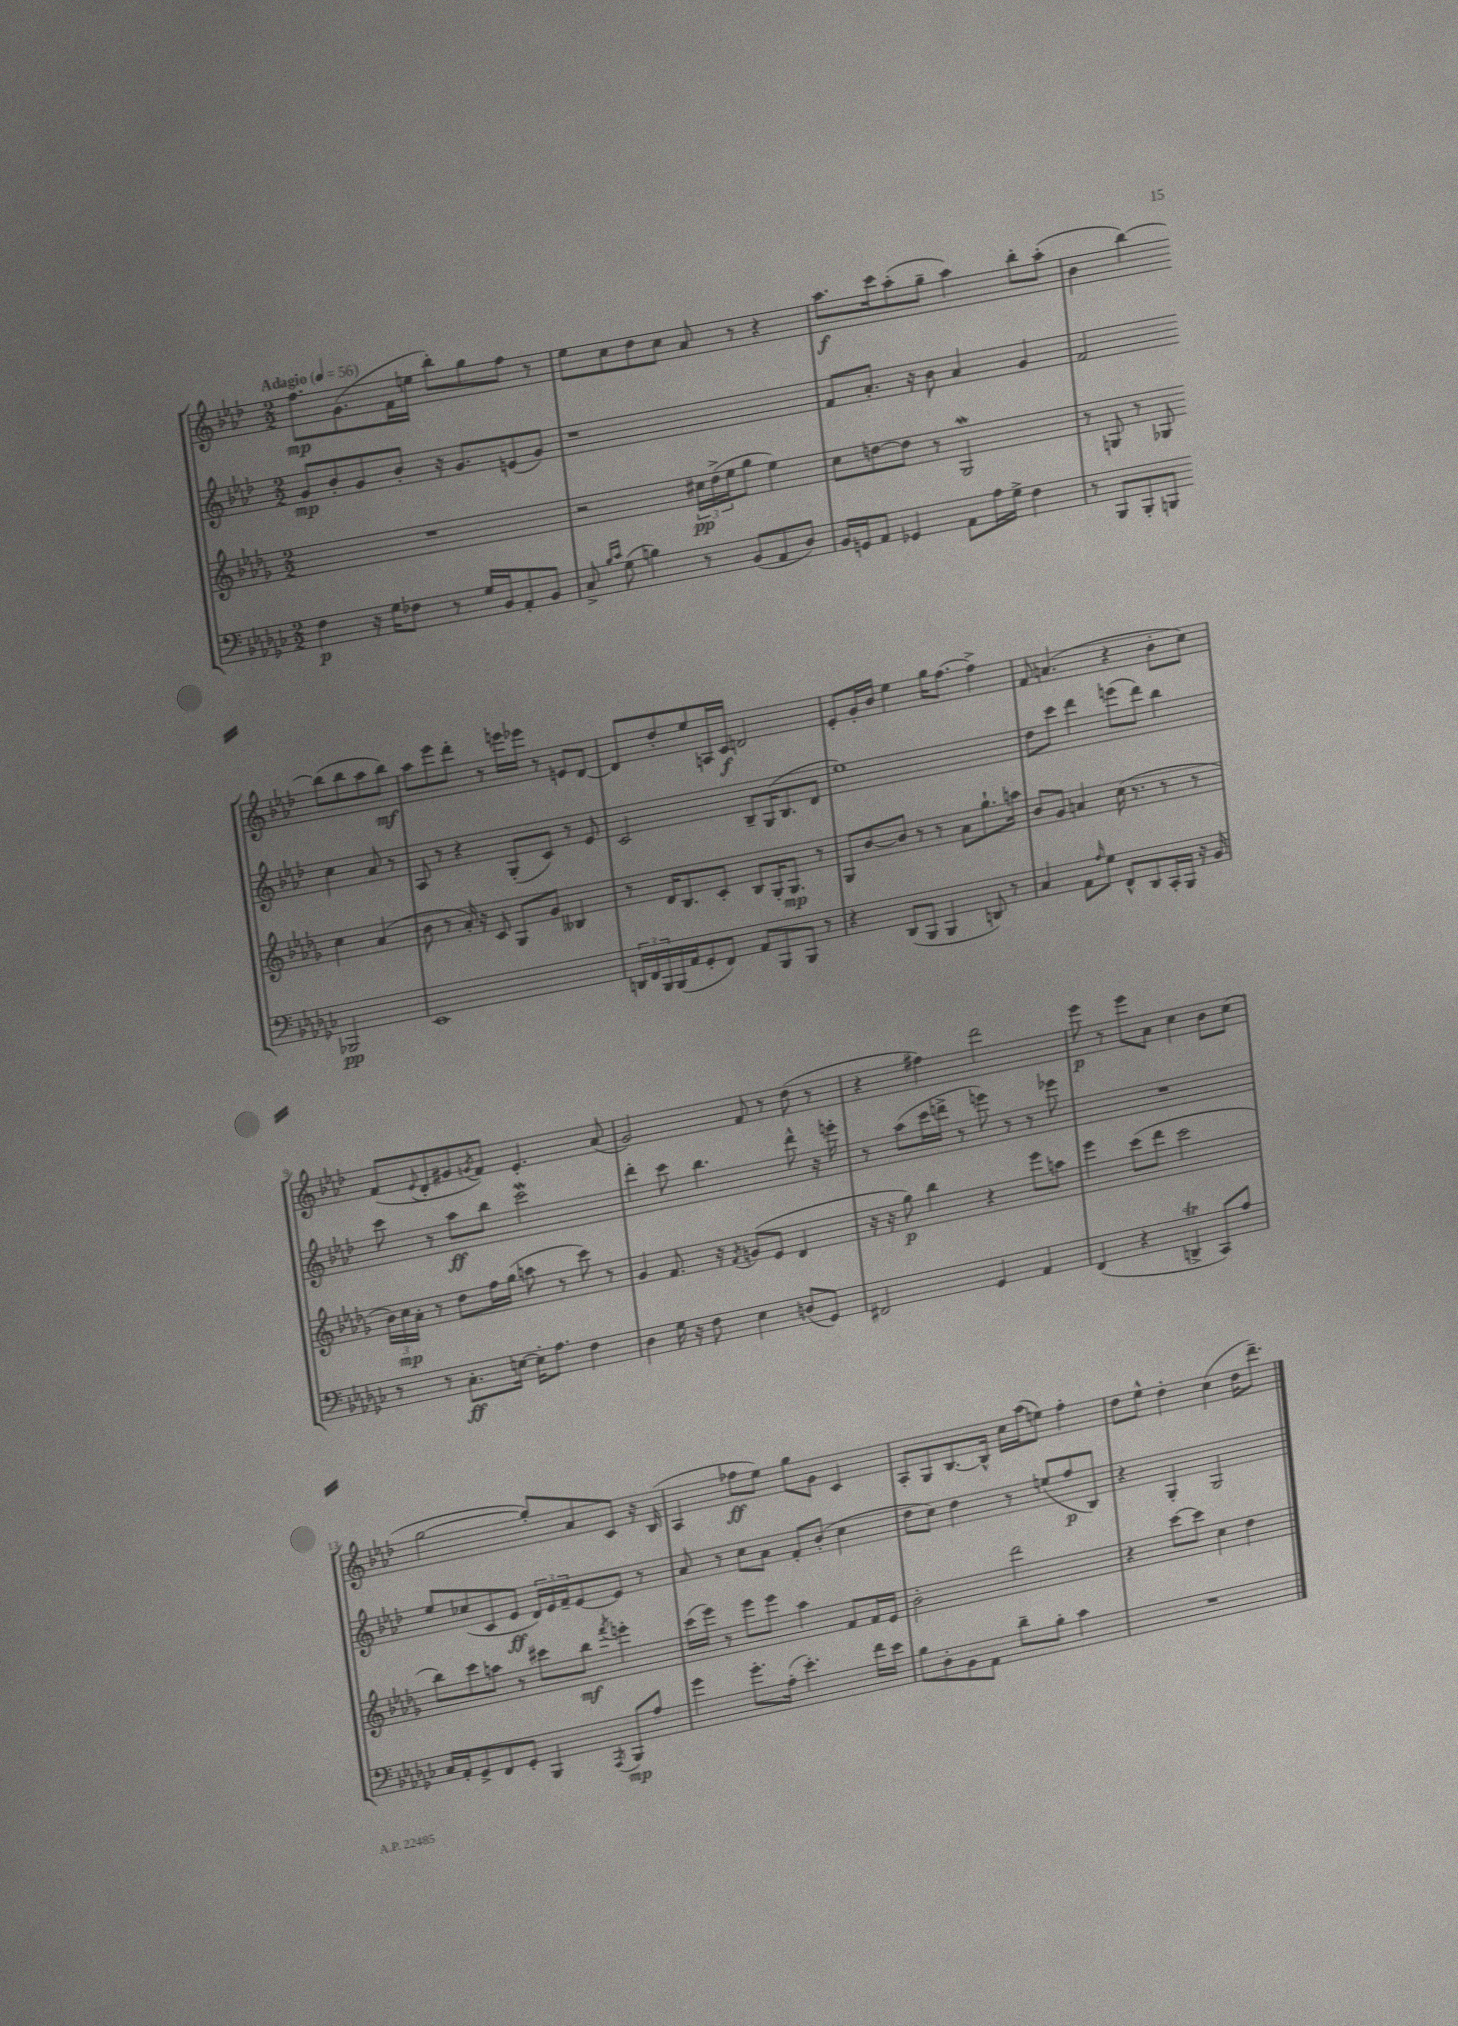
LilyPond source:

<<
\new StaffGroup <<
\new Staff = "s0" {
    \clef treble \key aes \major \numericTimeSignature \time 2/2 \tempo "Adagio" 4 = 56
    f''8.\mp g'8.( f'16 e''16 bes''8-.) g''8 f''8 r8 |
    ees''8 c''8 des''8 c''8 aes'8 r8 r4 |
    aes''8.\f c'''16 aes''8-.( g''8-- aes''4) bes''8-. aes''8-.( |
    bes'4 bes''4~) bes''8( bes''8 aes''8 bes''8\mf) |
    aes''8 ees'''8 des'''8-. r8 e'''16 ees'''16 r8 e'8 des'8~ |
    des'8 des''8-. ees''8 a16 c'16\f d'2 |
    ees'8-. g'16-. bes'16 ees''4 g''16 f''8.~ f''4-> |
    f'8 a'4.( r4 bes'8-. c''8) |
    f'8( \appoggiatura { ees'8 } des'8-. gis'8 \acciaccatura { g'8 } f'8) ees'4.-. aes'8( |
    g'2) f'8 r8 des''8( r8 |
    r4 fis''4) des'''2 |
    ees'''8\p r8 ees'''8 aes'8 c''4 bes'8 c''8( |
    g''2~ g''8-.) aes'8 c'8 r16 bes16( |
    aes4 fes''8\ff ees''8) g''8 g'8 c'4 |
    aes8-. g8 bes8.~ bes16-^ c''16 aes''16( e''8) f''4-. |
    des''8 ees''8-^ des''4-. c''4( des''16 des'''8.--) \bar "|." |
}
\new Staff = "s1" {
    \clef treble \key aes \major \numericTimeSignature \time 2/2
    g'8\mp bes'8-. g'8 bes'8-. r16 g'8. e'8( g'8) |
    r1 |
    f'8 aes'8.-. r16 bes'8 aes'4 g'4 |
    f'2 c''4 aes'8 r8 |
    aes8 r8 r4 g8-.( c'8) r8 ees'8 |
    c'2 bes8-- g16( bes8. des'8 |
    ees''1) |
    des''8 c'''8 des'''4 e'''8( des'''8) bes''4 |
    c'''8 r8 aes''8\ff bes''8 c'''2\mordent |
    des'''4-. c'''8 bes''4. des'''8-^ r16 e'''16-. |
    r8 aes''8( c'''16 d'''16-> r8 e'''8) r8 r8 ees'''8 |
    R1 |
    ees''8 ces''8( c'8 ees'8\ff \tuplet 3/2 { des'16) ees'16 f'16-- } ees'8~ ees'8 r8 |
    aes'8 r8 c''8 aes'8 f'8-. bes'8-.( c''4 |
    des''8 c''8) des''4 r8 e''8( f''8\p bes8) |
    r4 g4-. g2 \bar "|." |
}
\new Staff = "s2" {
    \clef treble \key des \major \numericTimeSignature \time 2/2
    R1 |
    r2 \tuplet 3/2 { cis''16\pp des''16->( ees''16 } ges''8 ees''4) |
    c''8 d''8~ d''8 r8 ges2\mordent |
    r8 g8 r8 ges8 c''4 aes'4( |
    bes'8 r8 aes'16-.) r16 c'8 ges8 ges'8 beses4 |
    r8 des'16 bes8. c'8-. bes8 ges16-. ges8.\mp r8 |
    ges8 bes'8~ bes'8 r8 r8 aes'8 ges''8.-! a''16 |
    bes'8 ges'8 a'4 c''16( r8. r8 r8 |
    \tuplet 3/2 { bes'16) c''16\mp aes'16-. } r8 des''8 f''16 ges''16( a''8 r8 c'''8) r8 |
    ges'4 f'8. r16 \acciaccatura { f'8 } g'8( ees'8 des'4 |
    r16 r16 ges''8\p) bes''4 r4 ees'''8 a''8 |
    ees'''4 c'''8( des'''8 c'''2 |
    bes''8) c'''8 a''8 r8 cis'''8 bes''8\mf \acciaccatura { f'''8 } e'''4-. |
    c'''16( ees'''16) r8 ees'''8 ees'''8 aes''4 f'8 f'16 ees'16 |
    bes'2-. des'''2 |
    r4 c'''8~ c'''8 c''4 des''4 \bar "|." |
}
\new Staff = "s3" {
    \clef bass \key ges \major \numericTimeSignature \time 2/2
    f4\p r16 ges16 fes8 r8 ges16 bes,16 aes,8-. bes,8 |
    ces8-> \grace { bes16 ces'16 } ges8( b4) r8 bes,8( aes,8 des8) |
    bes,16 g,16 aes,8 ges,4 aes,8 aes16 ges16-> f4 |
    r8 bes,,8 bes,,8-. b,,8 bes,,2\pp |
    ees,1 |
    \tuplet 3/2 { d,16 f,16 bes,,16 } bes,,16( aes,16 ges,8-. f,8) aes,8 bes,,8 bes,,8 r8 |
    r4 des,8( bes,,8 bes,,4 d,8) r8 |
    ces4 aes,8 \grace { aes16 } ges8 f,8-^ des,8 ces,16-. bes,,16 r16 bes,16 |
    r8 r8 ces8.-.\ff e16~ e16-. aes8. f4 |
    des4 ges16 r16 f8 ees4 d8( ges,8) |
    fis,2 ges,4 aes,4 |
    f,4( r4 d,4->\trill ces,8) aes8 |
    ces16 aes,16-. ges,8-> f,8 ges,8-. bes,,4 \acciaccatura { aes,,8 } bes,,8\mp aes8 |
    ges'4 ges'8.-. aes16-.( ees'4.-.) f'16 ees'16 |
    bes8 des8-. bes,8 aes,8 des'8-- bes8-. ces'4 |
    R1 \bar "|." |
}
>>
>>
